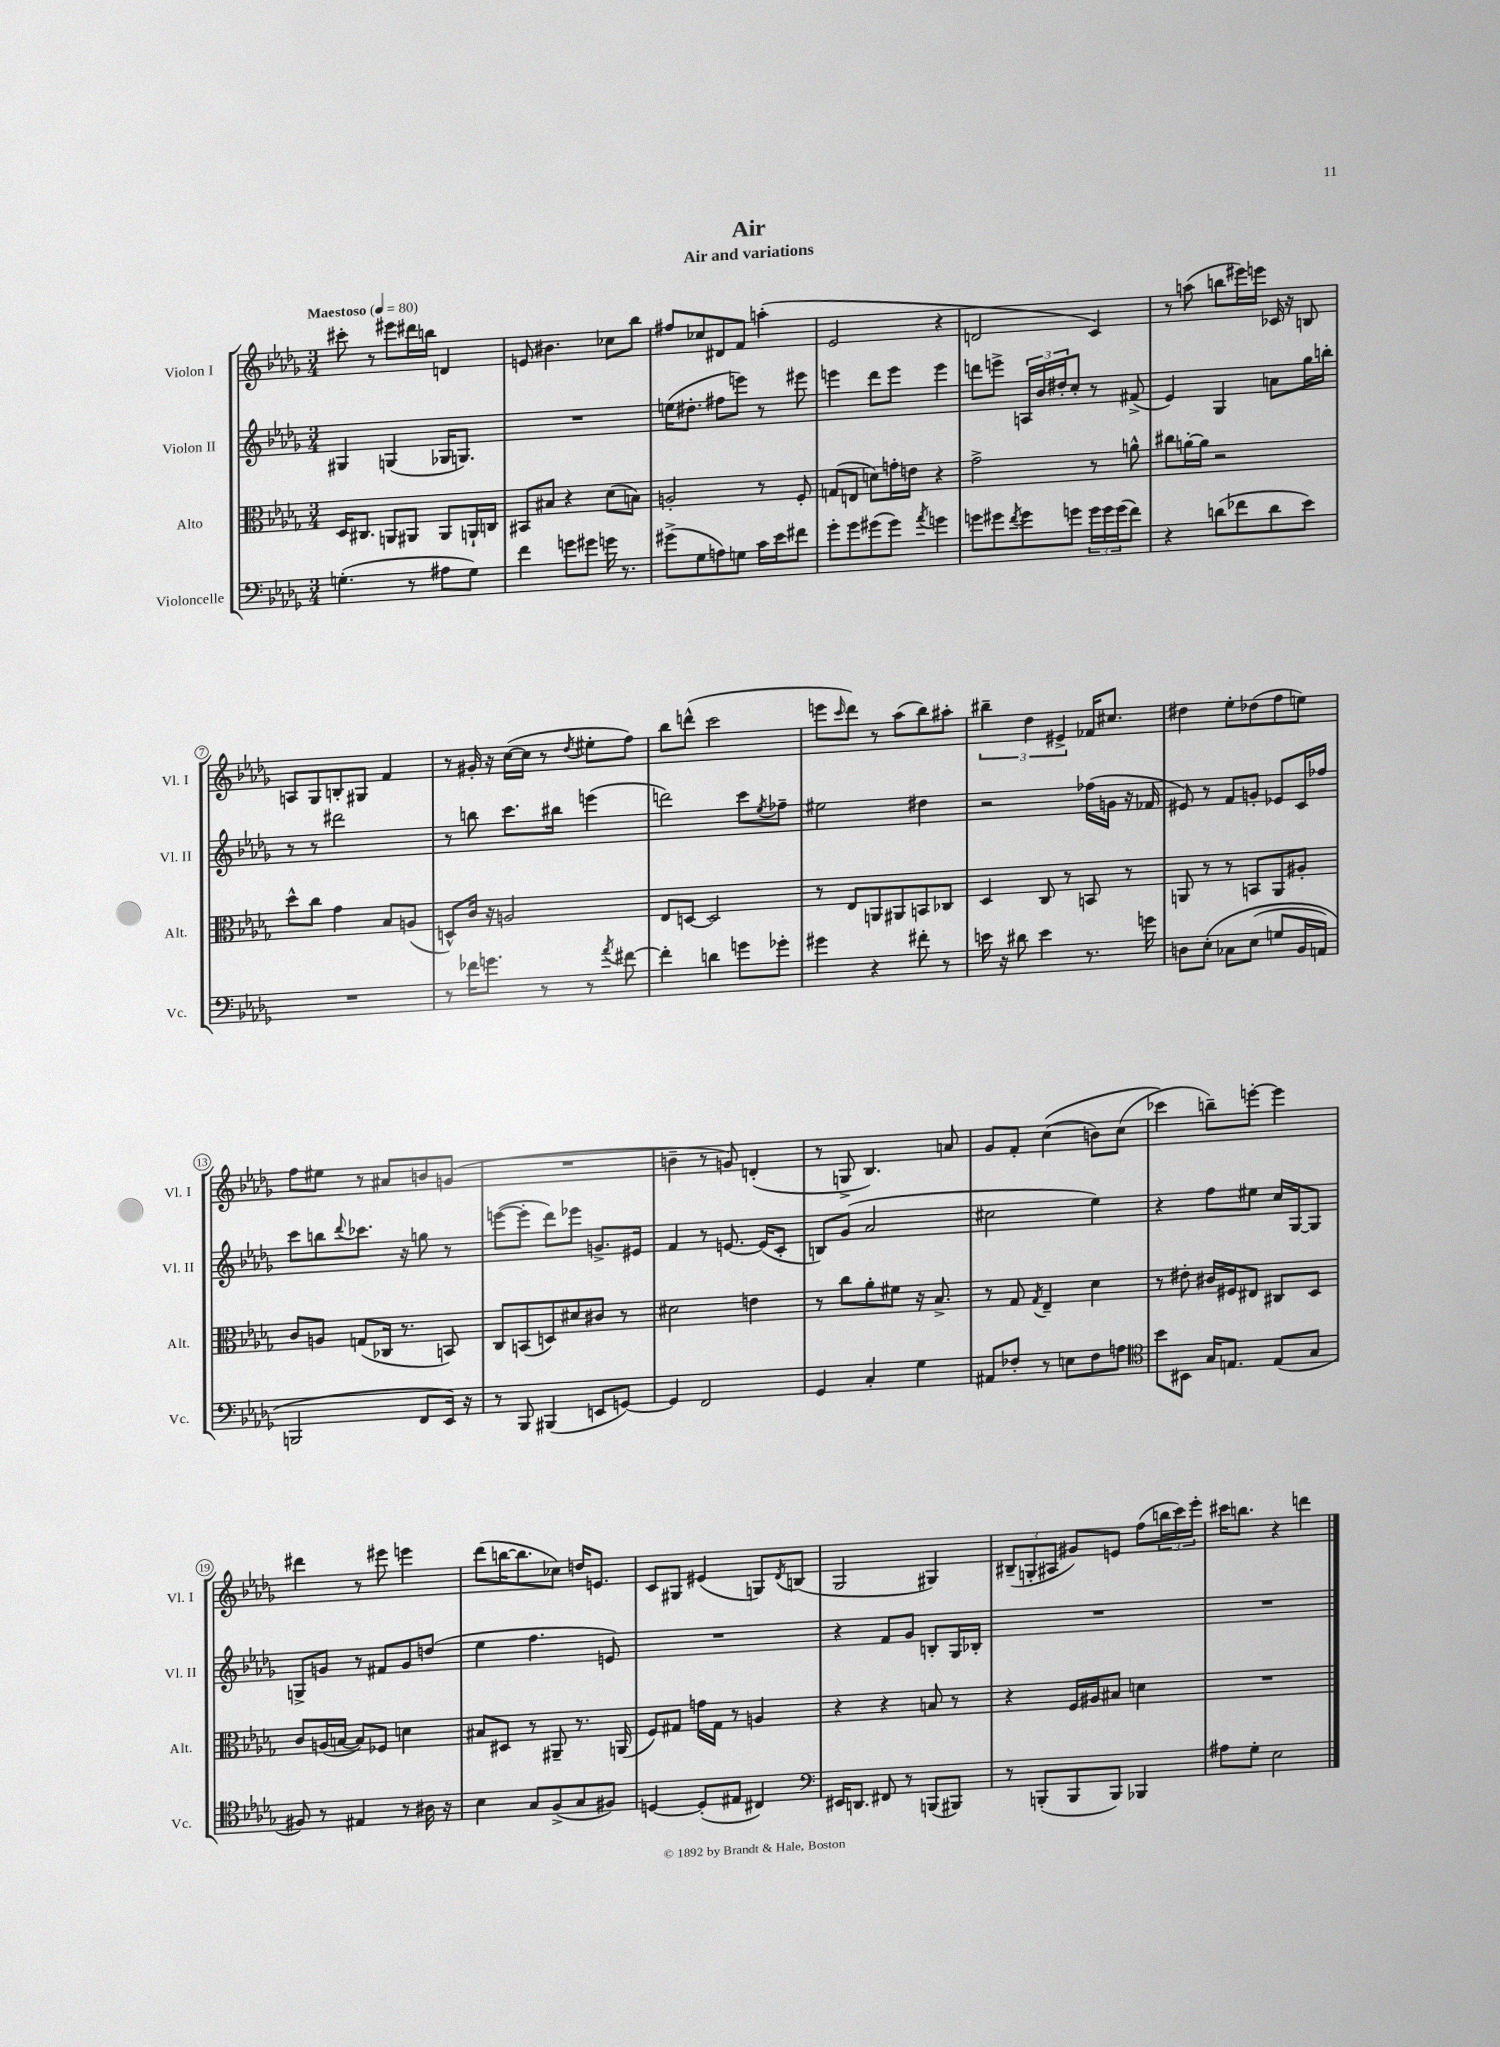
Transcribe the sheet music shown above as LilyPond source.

\header { title = "Air" subtitle = "Air and variations" }
<<
\new StaffGroup <<
\new Staff = "s0" \with { instrumentName = "Violon I" shortInstrumentName = "Vl. I" } {
    \clef treble \key des \major \numericTimeSignature \time 3/4 \tempo "Maestoso" 4 = 80
    cis'''8-. r8 eis'''8 dis'''16 b''16 d'4 |
    e'8 bis'4. ces''8 bes''8 |
    fis''8 ces''8 dis'8 f'8 a''4-.( |
    ees'2 r4 |
    d'2 c'4) |
    r8 a''8( b''8 eis'''16) e'''16 ces'16 r16 b8 |
    a8 ges8 b8-. gis8 f'4 |
    r8 gis'16-. r16 c''16~( c''16 r8 \acciaccatura { des''8 } eis''8-. f''8) |
    bes''8 d'''8-^( c'''2 |
    e'''8 \grace { c'''16 } des'''8) r8 aes''8( bes''8) ais''8-. |
    \tuplet 3/2 { bis''4-- des''4 eis'4-> } fes'16 cis''8. |
    dis''4 ees''8-. des''8( f''8 e''8) |
    f''8 eis''8 r8 ais'8 b'8 g'8( |
    R2. |
    b'4-- r8 g'8) d'4-.( |
    r8 g8-> bes4.) a'8 |
    ges'8 f'8-. c''4(\( b'8) c''8( |
    ces'''4\) b''8--) e'''8~-. e'''4 |
    dis'''4 r8 eis'''8 e'''4 |
    des'''8( b''16~ b''8. ces''8) d''16 e'8. |
    c'8 gis8 eis'4( g8) \acciaccatura { des'8 } b8( |
    ges2 gis4) |
    \tuplet 3/2 { bis8--( g8-. ais8 } gis'8) e'8 f''8( \tuplet 3/2 { b''16 c'''16) ees'''16-. } |
    cis'''16 b''8. r4 d'''4 \bar "|." |
}
\new Staff = "s1" \with { instrumentName = "Violon II" shortInstrumentName = "Vl. II" } {
    \clef treble \key des \major \numericTimeSignature \time 3/4
    gis4 g4( ges16 g8.) |
    R2. |
    e''16( dis''8.-. fis''8 e'''8) r8 eis'''8 |
    e'''4 des'''8 e'''8 e'''4 |
    d'''8 e'''8-> \tuplet 3/2 { a16 bes'16 dis''16-. } c''8-. r8 fis'8->( |
    ees'4) ges4 a'8 ges''16 b''16-. |
    r8 r8 dis'''2 |
    r8 b''8 c'''8. bis''16 e'''4( |
    d'''2) c'''8 \acciaccatura { ees''8 } fes''8-- |
    eis''2 dis''4 |
    r2 fes''16( g'16 r16 fes'16 |
    eis'8) r8 f'8 g'8-. ees'8 c'16 fes''16 |
    c'''8 b''8 \appoggiatura { des'''8 } ces'''8. r16 g''8 r8 |
    e'''8~( e'''8-. des'''8) ees'''8 g'8.-> eis'16 |
    f'4 r8 e'8.~ e'16( c'8-. |
    b8) ges'8( aes'2 |
    cis''2 ees''4) |
    r4 f''8 eis''8 c''16 ges16~ ges8 |
    g8-> g'8 r8 fis'8 g'8 d''8( |
    ees''4 f''4. e'8) |
    R2. |
    r4 f'8 ges'8 b8-. ges16 bes16-. |
    R2. |
    R2. \bar "|." |
}
\new Staff = "s2" \with { instrumentName = "Alto" shortInstrumentName = "Alt." } {
    \clef alto \key des \major \numericTimeSignature \time 3/4
    des16 cis8. a,8 ais,8 ais,8 a,16-! c16 |
    bis,8 bis8 r4 des'8( b8) |
    a2-. r8 f8-. |
    g8( e8 d'8) g'16-. e'16 r4 |
    ges'2-> r8 a'8-^ |
    cis''8 a'16~-. a'16 r2 |
    des''8-^ c''8 ges'4 bes8 a8( |
    d8-^) c'16 r16 a2 |
    ees8 d8~ d2 |
    r8 ees8 a,8 ais,8 b,8 ces8 |
    des4 c8 r8 b,8 r8 |
    a,8 r8 r8 b,8 a,8 ais8-. |
    c'8 a8 g8( ces16 r8. b,8) |
    c8 b,8( d8) dis'8 cis'8 r8 |
    dis'2 e'4 |
    r8 c''8 aes'8-. fis'8 r16 bes8.-> |
    r8 ges8 \acciaccatura { ges8 } ees4-- des'4 |
    r8 eis'8-. cis'16 fis16 eis8 cis8 des8 |
    c'8 a16( b16~ b8) fes8 d'4 |
    bis8 dis8 r8 ais,8-- r8. a,16( |
    f8) gis8 g'16 gis16 r8 a4 |
    r4 r4 b8 r8 |
    r4 f16 ais16 bis8 d'4 |
    R2. \bar "|." |
}
\new Staff = "s3" \with { instrumentName = "Violoncelle" shortInstrumentName = "Vc." } {
    \clef bass \key des \major \numericTimeSignature \time 3/4
    g4.-.( r8 ais8 g8) |
    f'4 g'8 gis'8 g'16 r8. |
    gis'8->( ges8 a8) g8 c'16 ees'16 fis'8 |
    ges'8-. ges'8 gis'8( gis'8) \acciaccatura { aes'8 } g'4 |
    g'8 gis'8 \acciaccatura { f'8 } gis'8 g'8 \tuplet 3/2 { g'16 g'16 g'16( } f'8) |
    r4 d'8( fes'8 d'8 ees'8) |
    R2. |
    r8 fes'16 g'8. r8 r8 \acciaccatura { aes'8 } fis'8~ |
    fis'4-. d'4 g'8 ges'8-. |
    gis'4 r4 fis'8-. r8 |
    e'16 r16 dis'8 e'4 r8. g'16 |
    d8 ees8-.\( ces8 ees8( g8 bes,16 a,16) |
    b,,2 f,8 ees,16\) r16 |
    r8 bes,,8 bis,,4( e,8 g,8~) |
    g,4 f,2 |
    ges,4 c4-. ges4 |
    ais,8 fes8-. r8 e8 fes8 a8 |
    \clef tenor bes'8 bis,8 ges16 e8. e8( ges8 |
    fis8) r8 eis4 r8 ais16 r16 |
    bes4 ges8 f8->( ges8 fis8) |
    d4~ d8-.( eis8 cis4) |
    \clef bass eis,16 d,8. fis,8 r8 b,,8( bis,,8) |
    r8 b,,8-.( b,,8 b,,8) bes,,4 |
    ais8 ges8-. ees2 \bar "|." |
}
>>
>>
\layout { \context { \Score \override BarNumber.stencil = #(make-stencil-circler 0.1 0.3 ly:text-interface::print) } }
